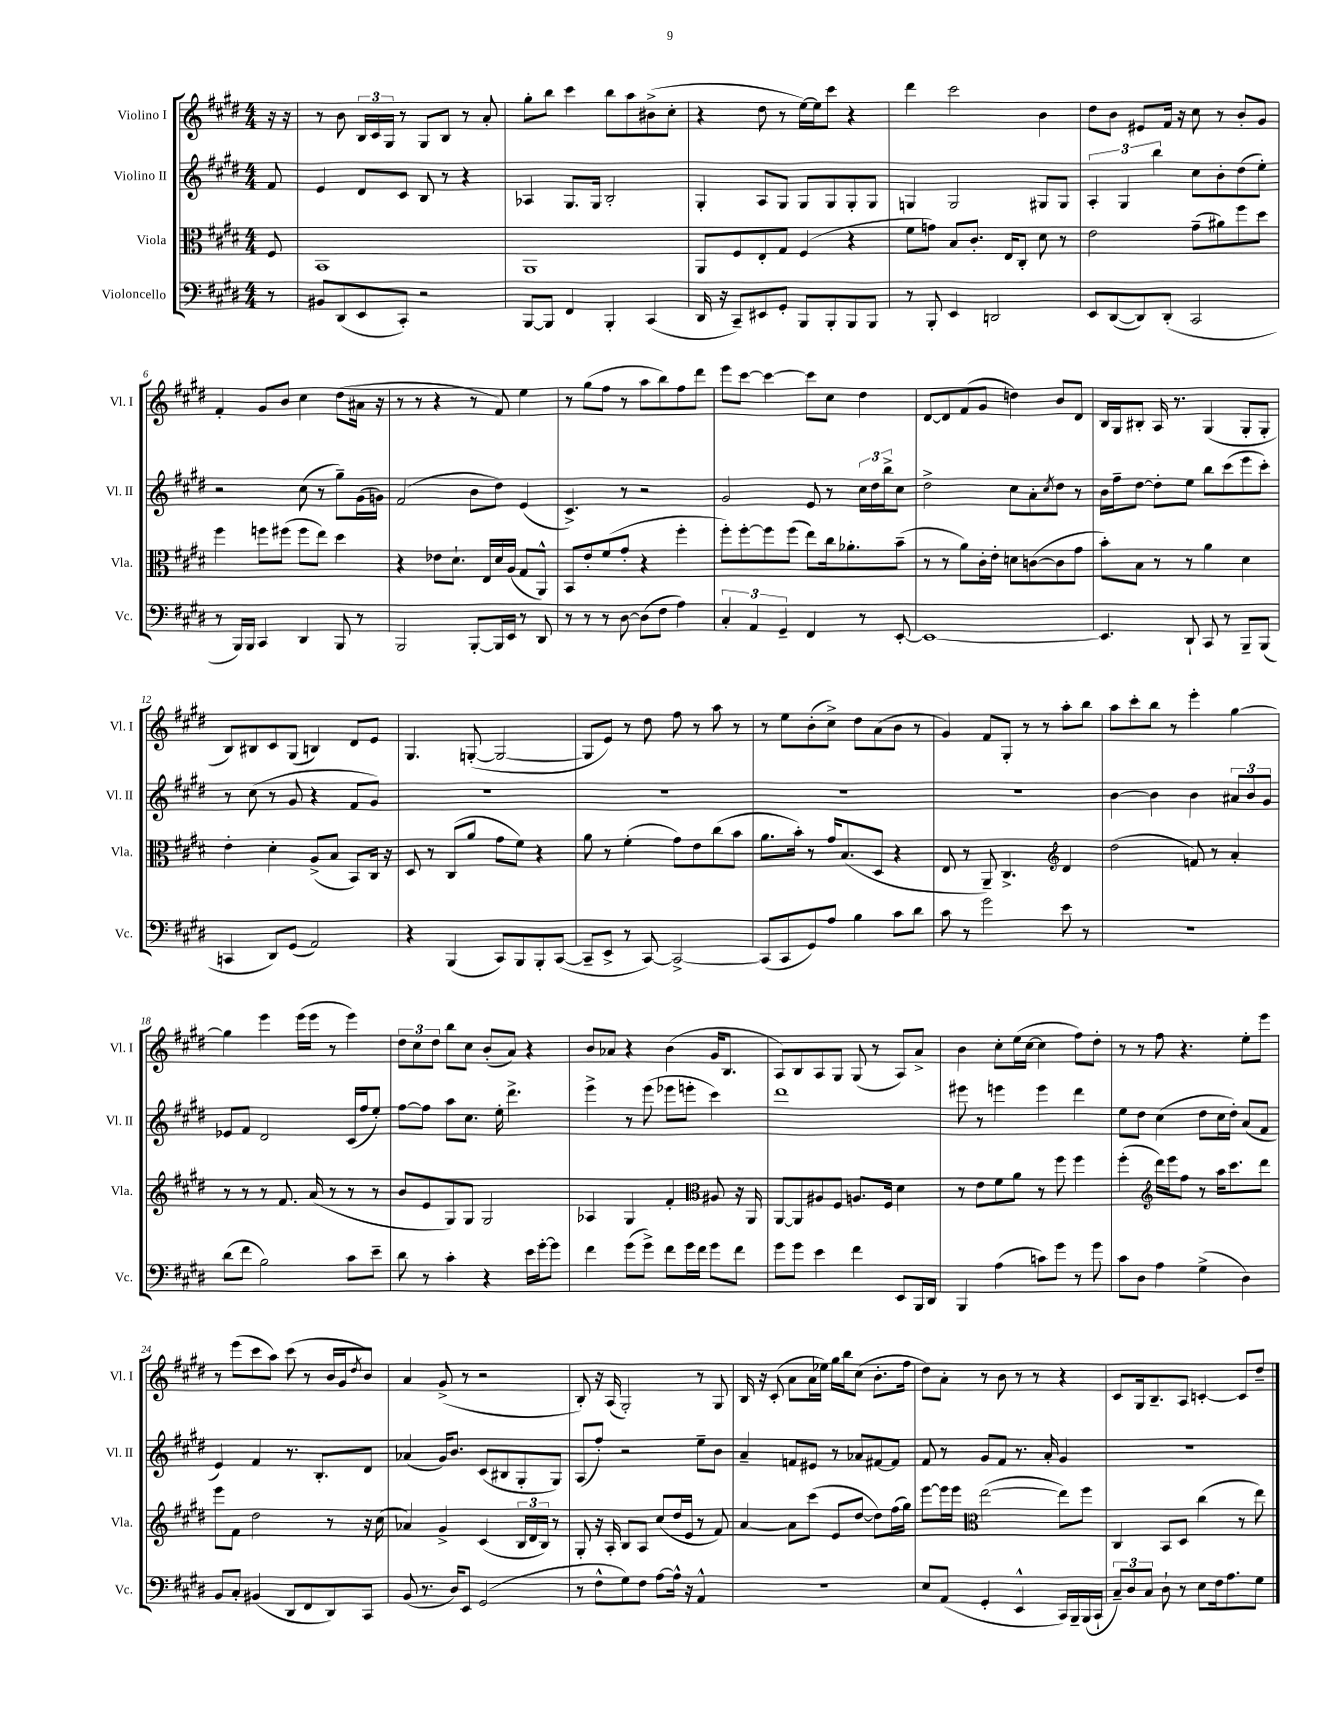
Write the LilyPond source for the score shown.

<<
\new StaffGroup <<
\new Staff = "s0" \with { instrumentName = "Violino I" shortInstrumentName = "Vl. I" } {
    \clef treble \key e \major \numericTimeSignature \time 4/4 \partial 8
    r16 r16 |
    r8 b'8 \tuplet 3/2 { b16 cis'16 gis16 } r8 gis8 b8 r8 a'8-. |
    gis''8-. b''8 cis'''4 b''8 a''8 bis'8->( cis''8-. |
    r4 dis''8 r8 e''16~) e''16 cis'''8 r4 |
    dis'''4 cis'''2 b'4 |
    dis''8 b'8 eis'8 fis'16 r16 cis''8 r8 b'8-. gis'8 |
    fis'4-. gis'8 b'8 cis''4 dis''8( ais'16 r16 |
    r8 r8 r4 r8 fis'8) e''4 |
    r8 gis''8( fis''8 r8 a''8 b''8) fis''8 dis'''8 |
    e'''8 cis'''8~ cis'''4~ cis'''8 cis''8 dis''4 |
    dis'8~ dis'8 fis'8( gis'8 d''4) b'8 dis'8 |
    b16 gis16 bis8-. a16 r8. gis4( gis8-. gis8-. |
    b8) bis8 cis'8 gis8( b4) dis'8 e'8 |
    gis4. g8~-.( g2~ |
    g8 e'8) r8 dis''8 fis''8 r8 a''8 r8 |
    r8 e''8 b'8-.( cis''8->) dis''8 a'8( b'8 r8 |
    gis'4) fis'8 gis8-. r8 r8 a''8-. b''8 |
    a''8 cis'''8-. b''8 r8 e'''4-. gis''4~ |
    gis''4 e'''4 e'''16( e'''16 r8 e'''4) |
    \tuplet 3/2 { dis''8 cis''8 dis''8 } b''8 cis''8 b'8-.( a'8) r4 |
    b'8 aes'8 r4 b'4( gis'16 b8. |
    a8) b8 a8 gis8 gis8( r8 a8) a'8-> |
    b'4 cis''8-. e''16( cis''16~ cis''4 fis''8) dis''8-. |
    r8 r8 fis''8 r4. e''8-. e'''8 |
    r8 e'''8( cis'''8 a''8) cis'''8( r8 b'16 gis'16 \acciaccatura { dis''8 } b'8) |
    a'4 gis'8->( r8 r2 |
    b8-.) r16 a16( gis2-.) r8 gis8 |
    b16 r16 cis'8-.( a'8 a'16 ees''16) gis''16 b''16 cis''8( b'8.-. fis''16 |
    dis''8) a'8-. r8 b'8 r8 r8 r4 |
    cis'8 gis16 b8.-- a8 c'4~-. c'8 dis''8-- \bar "|." |
}
\new Staff = "s1" \with { instrumentName = "Violino II" shortInstrumentName = "Vl. II" } {
    \clef treble \key e \major \numericTimeSignature \time 4/4 \partial 8
    fis'8 |
    e'4 dis'8 cis'8 b8 r8 r4 |
    aes4 gis8. gis16 b2-. |
    gis4-. a8 gis8 gis8 gis8 gis8-. gis8 |
    g4 g2 gis8 gis8 |
    \tuplet 3/2 { a4-. gis4 b''4 } cis''8 b'8-. dis''8( e''8-.) |
    r2 cis''8( r8 gis''8--) gis'16( g'16) |
    fis'2( b'8 dis''8) e'4( |
    cis'4.->) r8 r2 |
    gis'2 e'8 r8 \tuplet 3/2 { cis''16 dis''16 b''16-> } cis''8 |
    dis''2-> cis''8 a'8-. \acciaccatura { cis''8 } dis''8 r8 |
    b'16 fis''16-- dis''8~ dis''8-. e''8 b''8 cis'''8( e'''8 cis'''8-.) |
    r8 cis''8( r8 gis'8 r4 fis'8 gis'8) |
    R1 |
    R1 |
    R1 |
    R1 |
    b'4~ b'4 b'4 \tuplet 3/2 { ais'8 b'8 gis'8 } |
    ees'8 fis'8 dis'2 cis'16( fis''16 e''8-.) |
    fis''8~ fis''8 a''8 cis''8. e''16-. dis'''4.-> |
    e'''4-> r8 e'''8( ees'''8 e'''8-. cis'''4) |
    dis'''1 |
    eis'''8 r8 e'''4 e'''4 dis'''4 |
    e''8 dis''8 cis''4( dis''8 cis''16 dis''16-.) a'8( fis'8 |
    e'4) fis'4 r8. b8.-. dis'8 |
    aes'4( gis'16) b'8. cis'8( bis8 gis8-. gis8) |
    a8( fis''8-.) r2 e''8-- b'8 |
    a'4-- f'8 eis'8 r8 aes'8 fis'8~ fis'8 |
    fis'8 r8 gis'8 fis'8 r8. a'16-. gis'4 |
    R1 \bar "|." |
}
\new Staff = "s2" \with { instrumentName = "Viola" shortInstrumentName = "Vla." } {
    \clef alto \key e \major \numericTimeSignature \time 4/4 \partial 8
    fis8 |
    b,1 |
    a,1 |
    a,8 fis8 e8-. gis8 fis4( r4 |
    fis'8 g'8) b8 cis'8.-. e16 cis8-. dis'8 r8 |
    e'2 gis'8--( ais'8) fis''8 dis''8 |
    fis''4 f''8 fis''8( fis''8 e''8) dis''4 |
    r4 ees'8 dis'8.-! e16 dis'16 a16( gis8 a,8-^) |
    b,8 e'8-. fis'8( gis'8-. r4 fis''4-. |
    fis''8-.) fis''8~-. fis''8 fis''8( e''8) cis''16 aes'8.-. b'8--( |
    r8 r8 a'8) cis'16-. e'16-. d'8 c'8~( c'8 gis'8 |
    b'8-.) b8 r8 r8 a'4 dis'4 |
    e'4-. dis'4-. a8->( b8 b,8) cis16 r16 |
    dis8 r8 cis8( a'8 gis'8 fis'8) r4 |
    a'8 r8 fis'4-.( gis'8) e'8 cis''8( b'8 |
    a'8. b'16-.) r8 gis'16 b8.( dis8 r4 |
    e8 r8 a,8--) cis4.-> \clef treble dis'4 |
    dis''2( f'8) r8 a'4-. |
    r8 r8 r8 fis'8. a'16( r8 r8 r8 |
    b'8 e'8 gis8) gis8 gis2 |
    aes4 gis4 fis'4-. \clef alto ais8 r16 a,16 |
    a,8~ a,8 ais8 fis8 a8. fis16 dis'4 |
    r8 e'8 fis'8 a'8 r8 fis''8 fis''4 |
    fis''4-.( \clef treble dis'''16) e'''16 fis''8 r8 a''16 cis'''8. dis'''8 |
    e'''8 fis'8 dis''2 r8 r16 cis''16( |
    aes'4) gis'4-> cis'4( \tuplet 3/2 { b16 dis'16 b16) } r8 |
    gis8-. r16 a16-. b8 a8 cis''8( dis''16 e'16 r8 fis'8) |
    a'4~ a'8 cis'''8( e'8 dis''8~ dis''8) fis''16( gis''16) |
    e'''8~ e'''16 e'''16 \clef alto e''2~( e''8) fis''8 |
    cis4 b,8 dis8 cis''4( r8 e''8) \bar "|." |
}
\new Staff = "s3" \with { instrumentName = "Violoncello" shortInstrumentName = "Vc." } {
    \clef bass \key e \major \numericTimeSignature \time 4/4 \partial 8
    r8 |
    bis,8 dis,8( e,8 cis,8-.) r2 |
    b,,8~ b,,8 fis,4 b,,4-. cis,4( |
    dis,16 r16 cis,8--) eis,8 gis,8-. b,,8 b,,8-. b,,8 b,,8 |
    r8 b,,8-. e,4 d,2 |
    e,8 dis,8~( dis,8) dis,8-.( cis,2 |
    r8 b,,16) b,,16 cis,4 dis,4 b,,8 r8 |
    b,,2 b,,8~-. b,,16 e,16 r8 dis,8 |
    r8 r8 r8 dis8~ dis8( fis8 a4) |
    \tuplet 3/2 { cis4-. a,4 gis,4-- } fis,4 r8 e,8~-. |
    e,1~ |
    e,4. dis,8-! cis,8 r8 b,,8-- b,,8( |
    c,4 dis,8) gis,8( a,2) |
    r4 b,,4( cis,8) b,,8 b,,8-. cis,8~( |
    cis,8-- e,8-> r8 cis,8~) cis,2~-> |
    cis,8( cis,8 gis,8) a8 b4 cis'8 dis'8 |
    cis'8 r8 gis'2 e'8 r8 |
    R1 |
    dis'8( fis'8 b2) cis'8 e'8-- |
    dis'8 r8 cis'4-. r4 e'16 gis'16~-. gis'8 |
    fis'4 gis'8( gis'8->) fis'8 gis'16 fis'16 gis'8 fis'8 |
    gis'8 gis'8 e'4 fis'4 e,8 b,,16 dis,16 |
    b,,4 a4( c'8) gis'8 r8 gis'8 |
    cis'8 dis8 a4 gis4->( dis4) |
    b,8 cis8-. bis,4( dis,8 fis,8 dis,8) cis,8 |
    b,8( r8. dis16) e,8 gis,2( |
    r8 fis8-^ gis8) fis8 a8~ a16-^ r16 a,4-^ |
    R1 |
    e8 a,8( gis,4-. e,4-^ cis,16) b,,16-- b,,16( cis,16-! |
    \tuplet 3/2 { cis8--) dis8 cis8 } dis8-! r8 e8 fis16 a8. gis8 \bar "|." |
}
>>
>>
